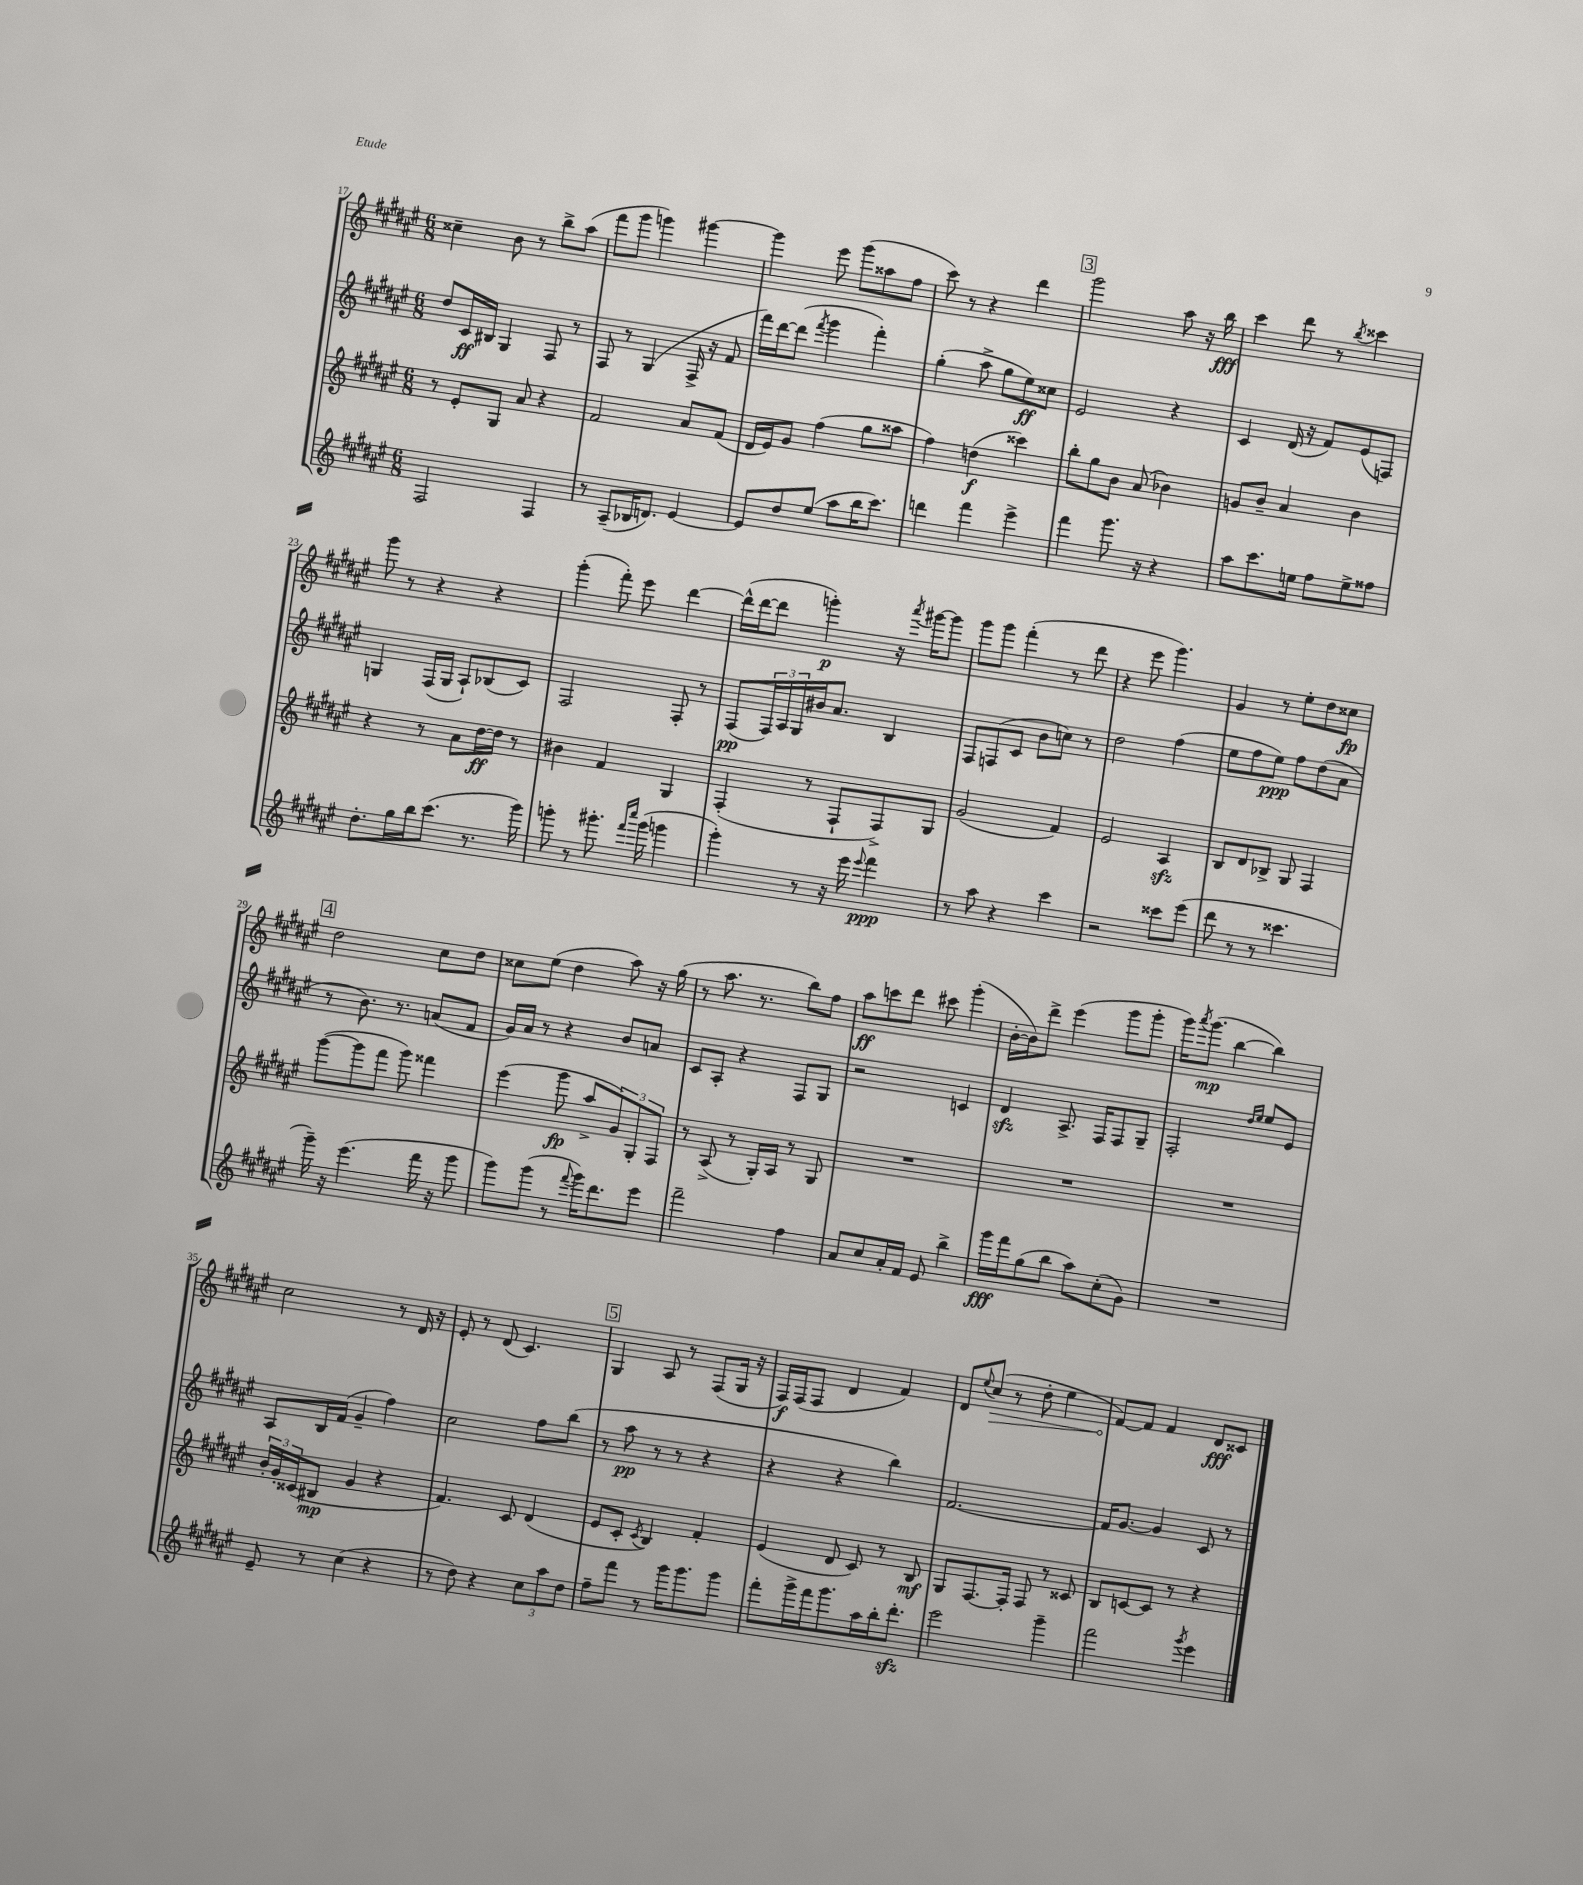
<<
\new StaffGroup <<
\new Staff = "s0" {
    \clef treble \key fis \major \numericTimeSignature \time 6/8
    cisis''4-- b'8 r8 b''8-> ais''8( |
    fis'''8 gis'''8 g'''4) gis'''4~ |
    gis'''4 eis'''8 gis'''8( aisis''8 fis''8 |
    cis'''8) r8 r4 dis'''4 |
    \mark \markup { \box "3" } gis'''2 ais''8 r16 b''16\fff |
    cis'''4 dis'''8 r8 \acciaccatura { b''8 } cisis'''4 |
    gis'''8 r8 r4 r4 |
    gis'''4-.( fis'''8-.) eis'''8 dis'''4~ |
    dis'''16-^( dis'''16~ dis'''8 g'''4-.\p) r16 \acciaccatura { ais'''8 } gis'''16~ gis'''8 |
    gis'''8 gis'''8 fis'''4-.( r8 dis'''8 |
    r4 eis'''8 gis'''4.) |
    gis'4 r8 eis''8-. dis''8 cisis''8\fp |
    \mark \markup { \box "4" } dis''2 cis''8 dis''8 |
    cisis''8 eis''8( dis''4 ais''8) r16 gis''16( |
    r8 ais''8. r8. b''8) fis''8 |
    ais''8\ff c'''8 dis'''8 cis'''8 gis'''4-.( |
    b'16~-. b'16) dis'''8-> eis'''4( gis'''8 gis'''8-. |
    gis'''16) \acciaccatura { ais'''8 } gis'''8.\mp( b''4~ b''4) |
    cis''2 r8 dis'16 r16 |
    eis'8-. r8 dis'8( cis'4.) |
    \mark \markup { \box "5" } gis4 ais8 r8 fis8( gis16 r16 |
    fis16\f) fis16( fis8 dis'4 fis'4) |
    dis'8 \appoggiatura { eis''8 } \once \override Hairpin.circled-tip = ##t cis''8\>( r8 dis''8-. eis''4 |
    fis'8~\!) fis'8 fis'4 dis'8\fff cisis'8 \bar "|." |
}
\new Staff = "s1" {
    \clef treble \key fis \major \numericTimeSignature \time 6/8
    dis''8 cis'16\ff bis16 gis4 fis8 r8 |
    fis8 r8 gis4( fis16-> r16 fis'8 |
    fis'''16) dis'''16~ dis'''8( \acciaccatura { fis'''8 } gis'''4 fis'''4-.) |
    gis''4-.( ais''8-> gis''8 eis''8\ff) cisis''8 |
    \mark \markup { \box "3" } eis'2 r4 |
    cis'4 dis'16( r16 fis'8) eis'8( f8) |
    g4 fis16( g16 ais8-!) bes8( cis'8) |
    fis2 fis8-. r8 |
    fis8\pp( \tuplet 3/2 { fis16) ais16 gis16 } bis'16 ais'8. b4 |
    fis8 f8( cis'8 b'8 c''8) r8 |
    dis''2 fis''4( |
    eis''8 fis''8 eis''8\ppp) fis''8 dis''8( ais'8 |
    \mark \markup { \box "4" } r8 b'8.) r8. a'8( fis'8 |
    gis'16) ais'16 r8 r4 b'8 a'8 |
    cis'8 ais8-. r4 fis8 gis8 |
    r2 c'4 |
    dis'4\sfz ais8.-> fis16 fis8 gis8-- |
    fis2-. \grace { dis''16 eis''16 } eis''8 eis'8 |
    ais8 b16 fis'16( gis'4-- fis''4) |
    cis''2 fis''8 b''8( |
    \mark \markup { \box "5" } r8 ais''8\pp r8 r8 r4 |
    r4 r4 b''4) |
    fis'2.~ |
    fis'16 gis'8.~ gis'4 cis'8 r8 \bar "|." |
}
\new Staff = "s2" {
    \clef treble \key fis \major \numericTimeSignature \time 6/8
    r8 eis'8-. gis8 ais'8 r4 |
    fis'2 ais'8 fis'8( |
    dis'16 eis'16) gis'8 fis''4( gis''8 aisis''8 |
    fis''4) d''4\f( cisis'''4) |
    \mark \markup { \box "3" } b''8-. gis''8 b'8 ais'8( bes'4) |
    g'8 b'8-- ais'4 b'4 |
    r4 r8 ais'8 dis''16~\ff dis''16 r8 |
    bis'4 fis'4 gis4 |
    fis4-.( r8 fis8-! fis8->) gis8 |
    gis'2( fis'4) |
    eis'2 ais4\sfz |
    b8 dis'8 bes8-> gis8 fis4 |
    \mark \markup { \box "4" } gis'''8~( gis'''8 fis'''8 gis'''8) fisis'''4 |
    eis'''4( gis'''8\fp ais''8-> \tuplet 3/2 { gis'8) gis8-. fis8 } |
    r8 ais8->( r8 gis16-.) ais16 r8 gis8 |
    R2. |
    R2. |
    R2. |
    \tuplet 3/2 { b'16-. gis'16-. cisis'16( } bis8\mp gis'4 r4 |
    fis'4.) cis'8 dis'4( |
    \mark \markup { \box "5" } eis'8 cis'8-. \acciaccatura { cis'8 } b4) fis'4-. |
    eis'4( dis'8 cis'8) r8 b8\mf |
    gis8 fis8.~ fis16-. fis8 r8 cisis'8 |
    b8 c'8~ c'8 r8 r4 \bar "|." |
}
\new Staff = "s3" {
    \clef treble \key fis \major \numericTimeSignature \time 6/8
    fis2 fis4 |
    r8 ais8--( bes16 d'8.) eis'4~ |
    eis'8 dis''8 eis''8( ais''8 b''16 cis'''8.) |
    d'''4 fis'''4 eis'''4-> |
    \mark \markup { \box "3" } fis'''4 gis'''8. r16 r4 |
    ais''8 cis'''8. e''16 fis''8 e''8-> fisis''8 |
    dis''8.-. gis''16 b''16 cis'''8.( r8. gis'''16) |
    g'''8-. r8 gis'''8.-. \grace { fis'''16 cis''''16 } gis'''16( g'''4 |
    gis'''4-.) r8 r16 eis'''16 \appoggiatura { eis'''8 } fis'''4\ppp |
    r8 ais''8 r4 cis'''4 |
    r2 cisis'''8 eis'''8( |
    dis'''8 r8 r8 cisis'''4. |
    \mark \markup { \box "4" } gis'''16--) r16 eis'''4.( fis'''16 r16 gis'''8 |
    gis'''8) gis'''8( r8 \appoggiatura { fis'''8 } gis'''16) dis'''8. eis'''8 |
    fis'''2-- fis''4 |
    ais'8 cis''8 ais'16-. fis'16 eis'8 b''4-> |
    gis'''16\fff fis'''16 gis''8( b''8 ais''8) cis''8-.( gis'8) |
    R2. |
    eis'8-- r8 cis''4( r4 |
    r8 dis''8) r4 \tuplet 3/2 { cis''8 ais''8 dis''8 } |
    \mark \markup { \box "5" } fis''8-- fis'''8 r8 gis'''16 gis'''8. gis'''8 |
    fis'''8-. gis'''16-> fis'''16 gis'''8. ais''16 b''16-. dis'''8.-.\sfz |
    eis'''2 gis'''4-- |
    fis'''2 \acciaccatura { gis'''8 } eis'''4 \bar "|." |
}
>>
>>
\layout { \context { \Score currentBarNumber = #17 } }
